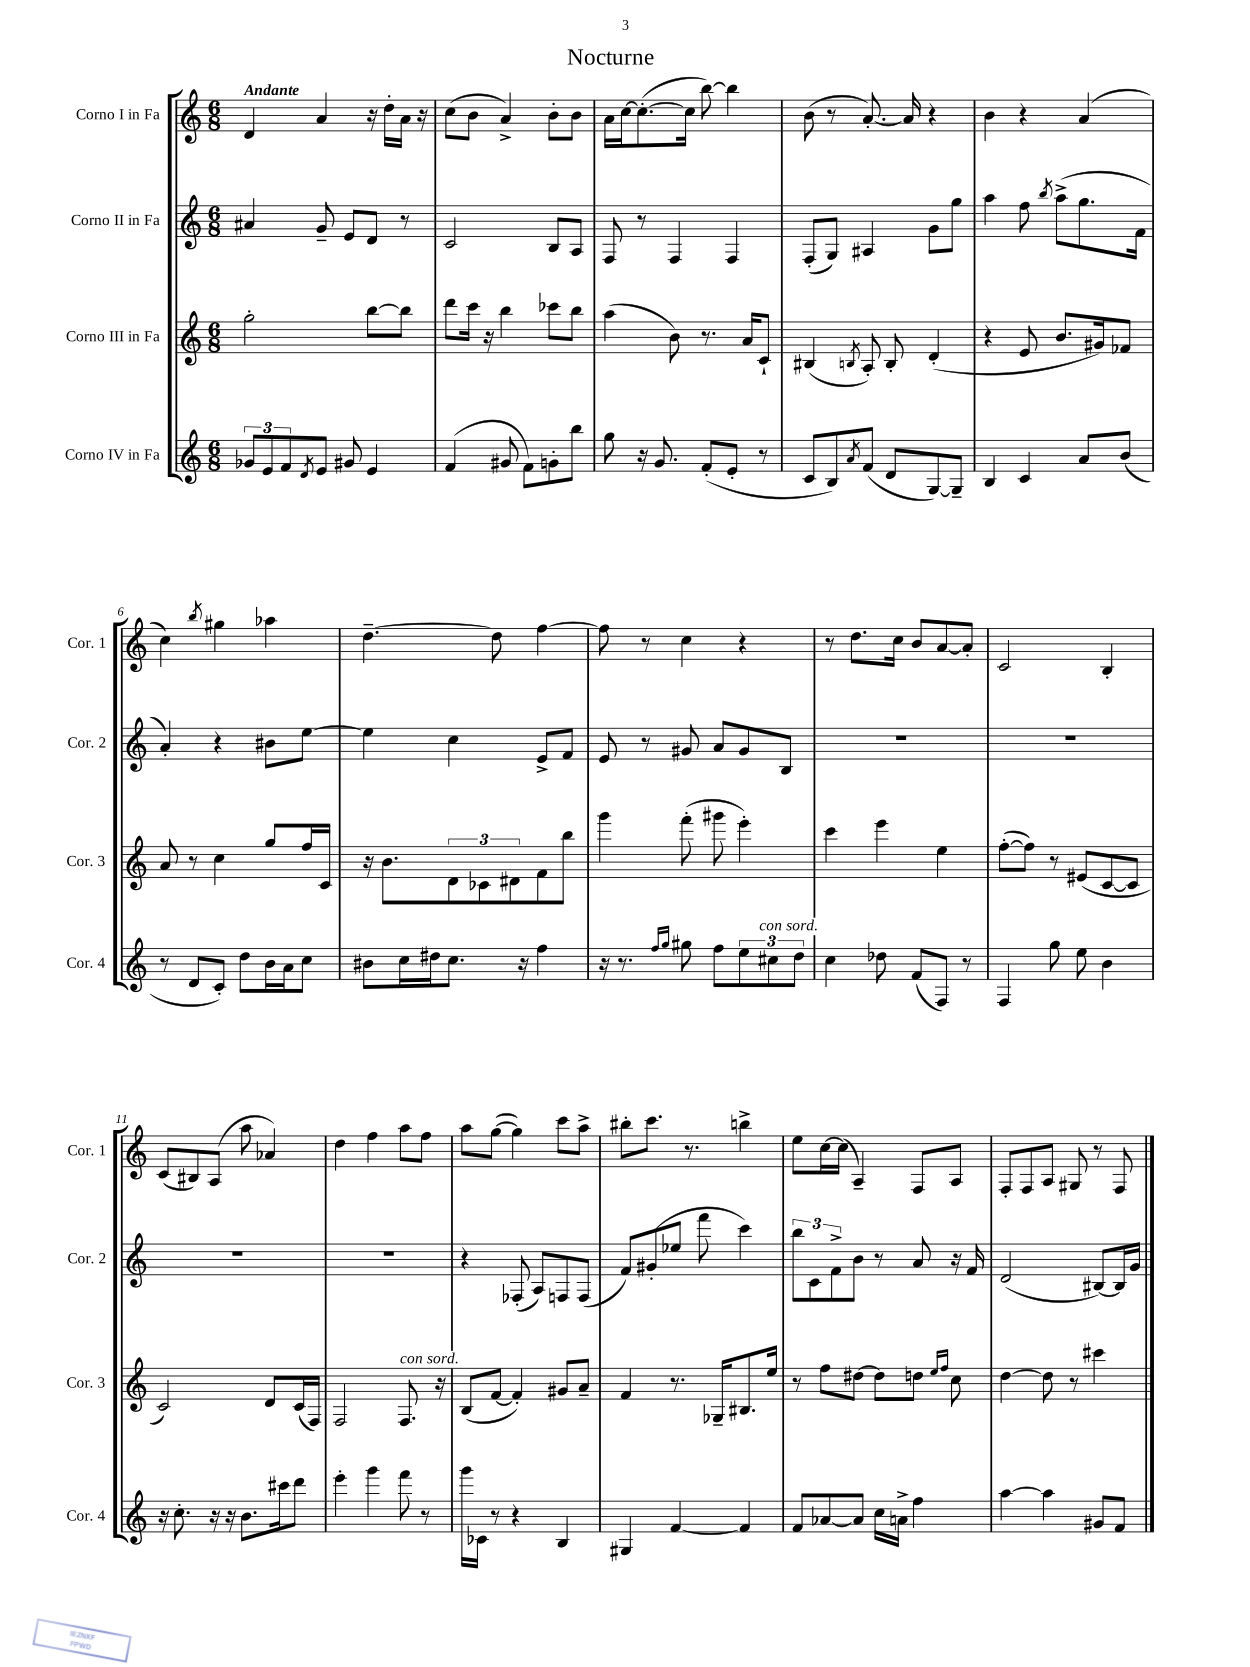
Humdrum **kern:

**kern	**kern	**kern	**kern
*staff4	*staff3	*staff2	*staff1
*clefG2	*clefG2	*clefG2	*clefG2
*k[]	*k[]	*k[]	*k[]
*M6/8	*M6/8	*M6/8	*M6/8
12g-/L	2gg'\	4a#/	4d/
12e/	.	.	.
12f/	.	.	.
8qd/	.	.	.
8e/J	.	8g~/	4a/
8g#/	.	8e/L	.
4e/	[8bb\L	8d/J	16r
.	.	.	16dd'\LL
.	8bb\]J	8r	16a\JJ
.	.	.	16r
=	=	=	=
(4f/	8ddd\L	2c/	(8cc\L
.	16ccc\Jk	.	8b\J
.	16r	.	.
8g#/	4bb\	.	4a^/)
8f\L)	.	.	.
8g'\	8ccc-\L	8B/L	8b'\L
8bb\J	8bb\J	8A/J	8b\J
=	=	=	=
8gg\	(4aa\	8F/	16a\LL
.	.	.	[16cc\J
16r	.	8r	(8.cc'\_
8.g/	.	.	.
.	8b\)	4F/	.
.	.	.	16cc\]Jk
(8f'/L	8.r	.	[8bb\)
8e'/J	.	4F/	4bb\]
.	16a/LK	.	.
8r	8c`/J	.	.
=	=	=	=
8c/L	(4B#/	(8F'/L	(8b\
8B/)	.	8G/J)	8r
8qa/	8qB/	.	.
(8f/J	8A'/)	4A#/	[8.a'/)
8d/L	8B'/	.	.
.	.	.	16a/]
[8G/)	(4d'/	8g\L	4r
8G~/]J	.	8gg\J	.
=	=	=	=
4B/	4r	4aa\	4b\
4c/	8e/	8ff\	4r
.	.	8qbb/	.
.	8.b/L	(8aa^\L	.
8a/L	.	8.gg\	(4a/
.	16g#/k)	.	.
(8b/J	8f-/J	.	.
.	.	16f\Jk	.
=	=	=	=
8r	8a/	4a'/)	4cc\)
8d/L	8r	.	.
.	.	.	8qbb/
8c'/J)	4cc\	4r	4gg#\
8dd\L	.	.	.
16b\L	8gg/L	8b#\L	4aa-\
16a\J	.	.	.
8cc\J	16ff/L	[8ee\J	.
.	16c/JJ	.	.
=	=	=	=
8b#\L	16r	4ee\]	[4.dd~\
.	8.b\L	.	.
16cc\L	.	.	.
16dd#\J	.	.	.
8.cc\J	12d\	4cc\	.
.	12c-\	.	.
.	.	.	8dd\]
.	12d#\	.	.
16r	.	.	.
4ff\	8f\	8e^/L	[4ff\
.	8bb\J	8f/J	.
=	=	=	=
16r	4ggg\	8e/	8ff\]
8.r	.	.	.
.	.	8r	8r
16qqff/LL	.	.	.
16qqgg/JJ	.	.	.
8gg#\	(8fff'\	8g#/	4cc\
8ff\L	8ggg#\	8a/L	.
12ee\	4eee'\)	8g#/	4r
12cc#\	.	.	.
.	.	8B/J	.
12dd\J	.	.	.
=	=	=	=
4cc\	4ccc\	2.r	8r
.	.	.	8.dd\L
8dd-\	4eee\	.	.
.	.	.	16cc\Jk
(8f/L	.	.	8b/L
8F/J)	4ee\	.	[8a/
8r	.	.	8a'/]J
=	=	=	=
4F/	([8ff'\L	2.r	2c/
.	8ff\]J)	.	.
8gg\	8r	.	.
8ee\	(8e#/L	.	.
4b\	[8c/	.	4B'/
.	8c/]J	.	.
=	=	=	=
16r	2c/)	2.r	(8c/L
8.cc'\	.	.	.
.	.	.	8B#/)
16r	.	.	(8A/J
16r	.	.	.
8.b\L	.	.	8aa\
.	8d/L	.	4a-/)
16ccc#\k	.	.	.
8ddd\J	(16c/L	.	.
.	16F/JJ)	.	.
=	=	=	=
4eee'\	2F/	2.r	4dd\
4ggg\	.	.	4ff\
8fff\	8.F/	.	8aa\L
8r	.	.	8ff\J
.	16r	.	.
=	=	=	=
16ggg\LL	(8B/L	4r	8aa\L
16c-\JJ	.	.	.
8r	[8f/J	.	([8gg\J
4r	4f'/])	(8F-'/	4gg\])
.	.	8A/L)	.
4B/	8g#/L	8F/	8ccc\L
.	8a~/J	(8F/J	8aa^\J
=	=	=	=
4G#/	4f/	8f/L)	8bb#'\L
.	.	(8g#'/	8.ccc\J
[4f/	8.r	8ee-/J	.
.	.	.	8.r
.	.	8fff\	.
.	16G-~/LK	.	.
4f/]	8.B#/	4ccc\)	4bb^\
.	16ee/Jk	.	.
=	=	=	=
8f/L	8r	12bb\L	8ee\L
.	.	12c\	.
[8a-/	8ff\L	.	[16cc\L
.	.	12f^\	.
.	.	.	(16cc\]JJ
8a-/]J	[8dd#\J	8b\J	4A~/)
16cc\LL	8dd#\]L	8r	.
16a^\JJ	.	.	.
4ff\	8dd\J	8a/	8F/L
.	16qqee/LL	.	.
.	16qqff/JJ	.	.
.	8cc\	16r	8A/J
.	.	16f/	.
=	=	=	=
[4aa\	[4dd\	(2d/	8F'/L
.	.	.	8F/
4aa\]	8dd\]	.	8A/J
.	8r	.	8G#/
8g#/L	4ccc#\	[8B#/L)	8r
8f/J	.	16B#/]L	8F/
.	.	16g/JJ	.
==	==	==	==
*-	*-	*-	*-
